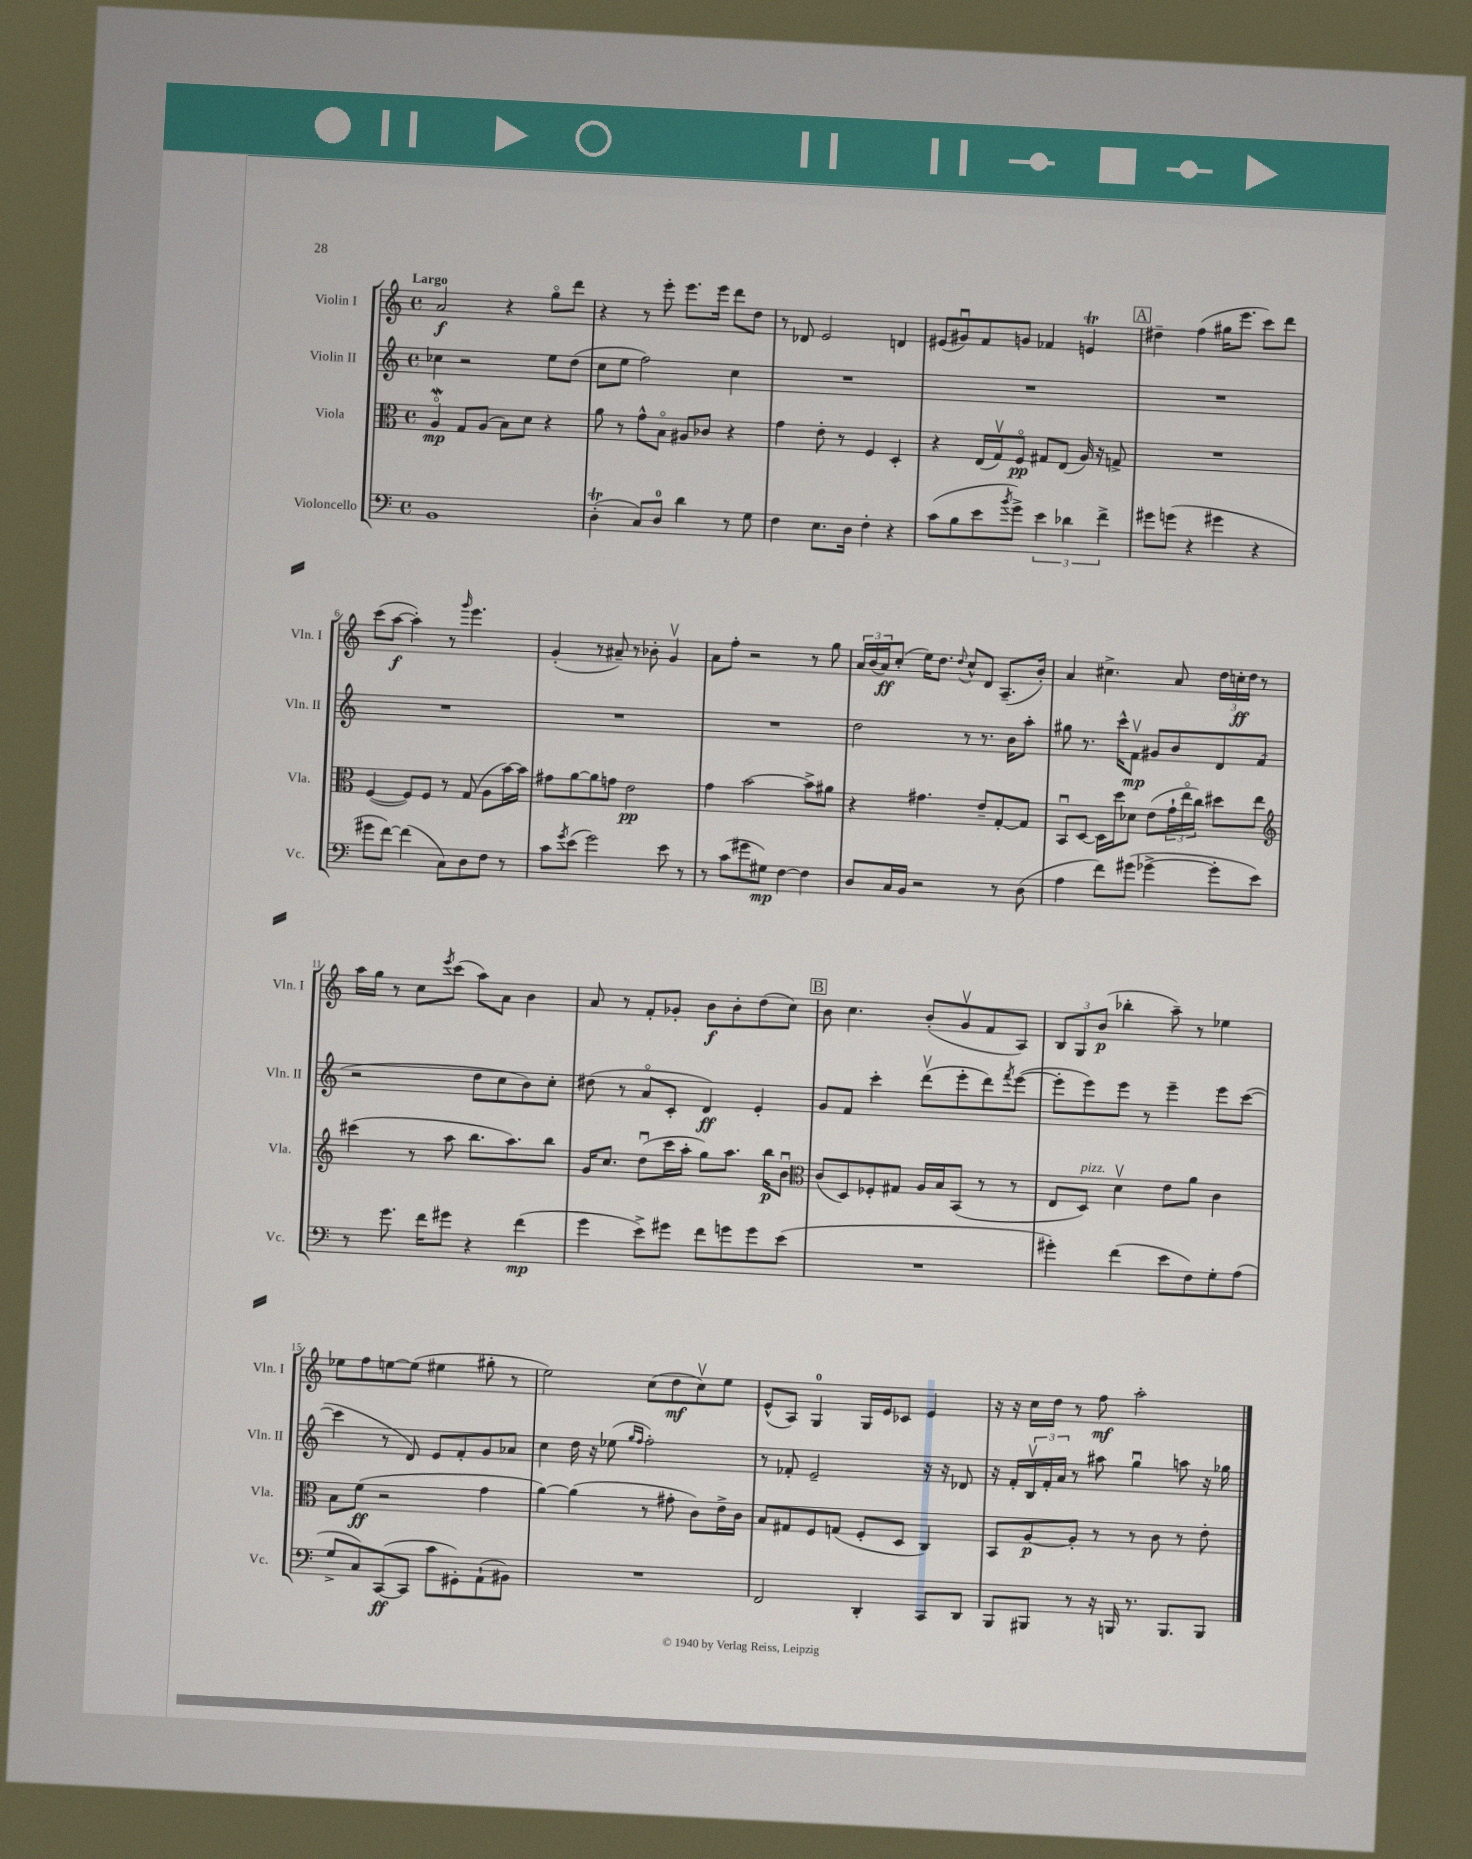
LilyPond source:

<<
\new StaffGroup <<
\new Staff = "s0" \with { instrumentName = "Violin I" shortInstrumentName = "Vln. I" } {
    \clef treble \key c \major \defaultTimeSignature \time 4/4 \tempo "Largo"
    a'2\f r4 g''8\flageolet d'''8 |
    r4 r8 e'''8-. e'''8. e'''16 d'''8 d''8 |
    r8 des'8 e'2 d'4 |
    eis'8( gis'8\downbow) f'8 g'8 fes'4 e'4\trill |
    \mark \markup { \box "A" } dis''4-- f''4( gis''16 e'''8. c'''8) d'''8 |
    c'''8( a''8~\f a''4-.) r8 \grace { g'''16 } e'''4. |
    g'4-.( r8 ais'8--) r8 bes'8-. g'4\upbow |
    a'8 f''8-. r2 r8 g''8 |
    \tuplet 3/2 { a'16 b'16( a'16\ff) } c''8-.( e''16) d''8. \appoggiatura { d''8 } c''8-^ d'8 a8.--( b'16-.) |
    a'4 cis''4.-> a'8 \tuplet 3/2 { d''16 c''16-.\ff d''16 } r8 |
    a''16 g''16 r8 c''8 \acciaccatura { e'''8 } c'''8( a''8) a'8 b'4 |
    a'8 r8 f'8-. ges'8-. b'8\f b'8-. d''8( c''8) |
    \mark \markup { \box "B" } b'8 c''4. b'8-.( g'8\upbow f'8 a8) |
    \tuplet 3/2 { b8 g8 b'8\p( } bes''4-. a''8--) r8 ees''4 |
    ees''8 f''8 e''8~ e''8( eis''4 gis''8-. r8 |
    e''2) c''8( d''8\mf c''8\upbow) e''8 |
    e'8-^( a8) g4-0 g16 e'16 ces'8 e'4 |
    r16 r16 c''16 d''16 r8 f''8\mf a''2-. \bar "|." |
}
\new Staff = "s1" \with { instrumentName = "Violin II" shortInstrumentName = "Vln. II" } {
    \clef treble \key c \major \defaultTimeSignature \time 4/4
    ces''4 r2 e''8 d''8( |
    c''8 e''8 f''2) c''4 |
    R1 |
    R1 |
    \mark \markup { \box "A" } R1 |
    R1 |
    R1 |
    R1 |
    d''2 r8 r8. b'16 a''8-. |
    gis''8 r8. c'''16-^ f'8\upbow\mp gis'8 b'8 d'8 f'8( |
    r2 d''8 c''8 b'8) c''8-. |
    dis''8( r8 a'8\flageolet c'8-. d'4\ff) e'4-. |
    \mark \markup { \box "B" } g'8 f'8 c'''4-. d'''8\upbow( e'''8-. d'''8) \acciaccatura { f'''8 } e'''8~( |
    e'''8-. e'''8) e'''8 r8 e'''4-- e'''8 c'''8~( |
    c'''4 r8 d'8) e'8 f'8-. g'8 aes'8 |
    c''4 d''16 r16 ees''8( \grace { g''16 f''16 } f''2-.) |
    r8 fes'8-. e'2-- r16 r16 des'8 |
    r16 f'16-. \tuplet 3/2 { b16\upbow f'16-. a'16 } r8 ais''8 g''4\downbow a''8 r16 ges''16 \bar "|." |
}
\new Staff = "s2" \with { instrumentName = "Viola" shortInstrumentName = "Vla." } {
    \clef alto \key c \major \defaultTimeSignature \time 4/4
    a4\flageolet\mordent\mp g8 a8( b8) d'8 r4 |
    a'8 r8 g'8-^ b8\flageolet ais8 ces'8 r4 |
    g'4 e'8-. r8 f4 d4-. |
    r4 e16( g16\upbow) f8\flageolet\pp gis8 e8( a16) r16 g8-> |
    \mark \markup { \box "A" } R1 |
    f4~( f8) f8 r8 g8( a8 b'16~) b'16 |
    gis'8 a'8~ a'8 g'8 e'2\pp |
    g'4 b'2~ b'8-> ais'8 |
    r4 gis'4. e'8-- g8~-. g8 |
    b,8\downbow d8~ d16 d''16 des'8 e'8( \tuplet 3/2 { g'16-! e''16\flageolet c''16) } dis''8 e''8 |
    \clef treble cis'''4( r8 a''8 b''8. a''8.) b''8 |
    g'16 c''8. d''8\downbow( c'''16 a''16-. g''8) a''8. b''16\p b'8\downbow |
    \mark \markup { \box "B" } \clef alto c'8( d8) fes8-. gis8 a16 b16 b,8( r8 r8 |
    e8 d8^\markup { \italic "pizz." }) d'4\upbow e'8 a'8 c'4 |
    b8 f'8\ff( r2 g'4 |
    a'4~) a'4( r8 gis'8-. c'8) e'16-> c'16 |
    b8 gis8 f8 g8( f8-. d8 c4) |
    b,8 a8~\p a8-. r8 r8 c'8 r8 e'8-. \bar "|." |
}
\new Staff = "s3" \with { instrumentName = "Violoncello" shortInstrumentName = "Vc." } {
    \clef bass \key c \major \defaultTimeSignature \time 4/4
    b,1 |
    d4-.\trill( c8) d8-0 d'4 r8 g8 |
    f4 e8. d16 f4-. r4 |
    c'8( b8 e'8 \acciaccatura { b'8 } g'8->) \tuplet 3/2 { e'4 des'4 f'4-> } |
    \mark \markup { \box "A" } gis'8 g'8( r4 gis'4 r4 |
    gis'8 f'8~) f'4( c8) d8 f8 r8 |
    c'8 \acciaccatura { g'8 } e'8( g'2) e'8 r8 |
    r8 c'8( gis'8 gis8\mp) f4~ f4 |
    d8 c16 b,16 r2 r8 d8( |
    a4 f'8) gis'8( ges'4~-> ges'8-. e'8) |
    r8 g'8. f'16 gis'8 r4 f'4\mp( |
    g'4 e'8->) gis'8 f'8 g'8 g'8 e'8( |
    \mark \markup { \box "B" } R1 |
    gis'4-.) f'4( e'8 f8) g8-. a8( |
    g8-> c8) c,8~\ff( c,8 c'8 gis,8-.) a,8-!( bis,8) |
    R1 |
    f,2 d,4-. c,8 d,8 |
    b,,8 bis,,8 r8 r16 b,,16 r8. b,,8. b,,8 \bar "|." |
}
>>
>>
